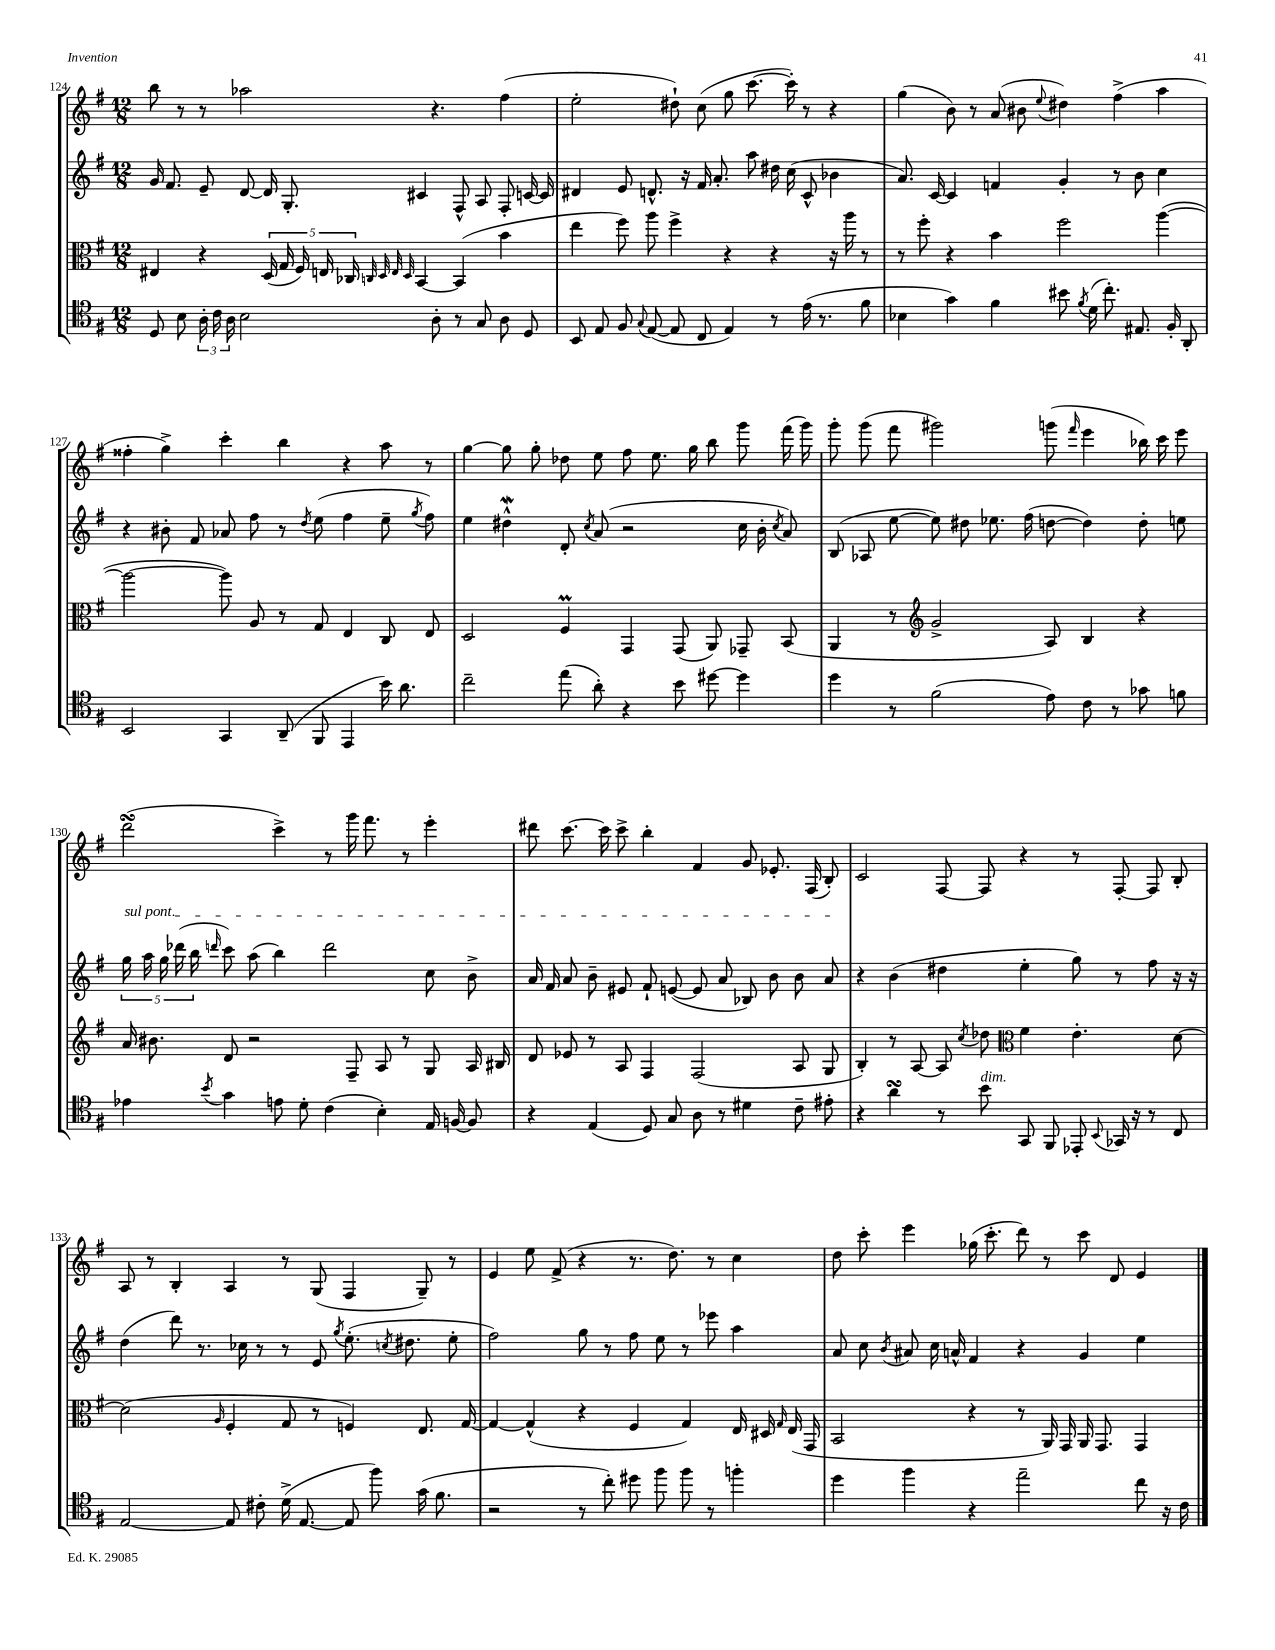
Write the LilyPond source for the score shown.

<<
\new StaffGroup <<
\new Staff = "s0" {
    \clef treble \key g \major \numericTimeSignature \time 12/8
    \autoBeamOff b''8 r8 r8 aes''2 r4. fis''4( |
    e''2-. dis''8-!) c''8( g''8 c'''8.~ c'''16-.) r8 r4 |
    g''4( b'8) r8 a'8( bis'8 \appoggiatura { e''8 } dis''4) fis''4->( a''4 |
    fisis''4-. g''4->) c'''4-. b''4 r4 a''8 r8 |
    g''4~ g''8 g''8-. des''8 e''8 fis''8 e''8. g''16 b''8 g'''8 fis'''16( g'''16) |
    g'''8-. g'''8( fis'''8 gis'''2) g'''8( \grace { fis'''16 } e'''4 bes''16) c'''16 e'''8 |
    d'''2\turn( c'''4->) r8 g'''16 fis'''8. r8 e'''4-. |
    dis'''8 c'''8.~ c'''16 c'''8-> b''4-. fis'4 g'8 ees'8.-. fis16( b8-.) |
    c'2 fis8~ fis8 r4 r8 fis8~-. fis8 b8-. |
    a8 r8 b4-. a4 r8 g8( fis4 g8--) r8 |
    e'4 e''8 fis'8->( r4 r8. d''8.) r8 c''4 |
    d''8 c'''8-. e'''4 ges''16( c'''8.-. d'''8) r8 c'''8 d'8 e'4 \bar "|." |
}
\new Staff = "s1" {
    \clef treble \key g \major \numericTimeSignature \time 12/8
    \autoBeamOff g'16 fis'8. e'8-- d'8~ d'16 g8.-. cis'4 fis8-^ a8 fis8-. c'16~ c'16 |
    dis'4 e'8 d'8.-^ r16 fis'16 a'8.-. a''8 dis''16 c''16( c'8-^ bes'4 |
    a'8.) c'16~ c'4 f'4 g'4-. r8 b'8 c''4 |
    r4 bis'8-. fis'8 aes'8 fis''8 r8 \acciaccatura { d''8 } e''8( fis''4 e''8-- \acciaccatura { g''8 } fis''8) |
    e''4 dis''4-^\mordent d'8-. \acciaccatura { c''8 } a'8( r2 c''16 b'16-. \acciaccatura { c''8 } a'8) |
    b8( aes8 e''8~ e''8) dis''8 ees''8. fis''16( d''8~ d''4) d''8-. e''8 |
    \tuplet 5/4 { \once \override TextSpanner.bound-details.left.text = \markup { \italic "sul pont." } g''16\startTextSpan a''16 g''16 des'''16( b''16 } \grace { d'''16 } c'''8) a''8( b''4) d'''2 c''8 b'8-> |
    a'16 fis'16 a'8 b'8-- eis'8 fis'8-! e'8~( e'8 a'8 bes8) b'8 b'8 a'8\stopTextSpan |
    r4 b'4( dis''4 e''4-. g''8) r8 fis''8 r16 r16 |
    d''4( d'''8) r8. ces''16 r8 r8 e'8 \acciaccatura { g''8 } e''8.-.( \acciaccatura { c''8 } dis''8. e''8-. |
    fis''2) g''8 r8 fis''8 e''8 r8 ees'''8 a''4 |
    a'8 c''8 \acciaccatura { b'8 } ais'8 c''16 a'16-^ fis'4 r4 g'4 e''4 \bar "|." |
}
\new Staff = "s2" {
    \clef alto \key g \major \numericTimeSignature \time 12/8
    \autoBeamOff eis4 r4 \tuplet 5/4 { d16( g16 fis16) e16 ces16 } \grace { c32 d32 e32 d32 } b,4~ b,4( b'4 |
    e''4 fis''8) a''8 fis''4-> r4 r4 r16 a''16 r8 |
    r8 fis''8-. r4 b'4 fis''2 a''4~( |
    a''2~ a''8) a8 r8 g8 e4 c8 e8 |
    d2 fis4\prall g,4 g,8( a,8) ges,8-- b,8( |
    a,4 r8 \clef treble g'2-> a8) b4 r4 |
    a'16 bis'8. d'8 r2 fis8-- a8 r8 g8 a16 bis16 |
    d'8 ees'8 r8 a8 fis4 fis2( a8 g8 |
    b4-.) r8 a8~ a8 \acciaccatura { c''8 } des''8 \clef alto fis'4 e'4.-. d'8~ |
    d'2( \grace { a16 } fis4-. g8 r8 f4) e8. g16~ |
    g4~ g4-^( r4 fis4 g4) e16 dis16 \grace { g16 } e16( g,16 |
    b,2 r4 r8 a,16) g,16 a,16 g,8. g,4 \bar "|." |
}
\new Staff = "s3" {
    \clef tenor \key g \major \numericTimeSignature \time 12/8
    \autoBeamOff d8 b8 \tuplet 3/2 { a16-. c'16 a16 } b2 a8-. r8 g8 a8 d8 |
    b,8 e8 fis8 \appoggiatura { g8 } e8~( e8 c8 e4) r8 e'16( r8. fis'8 |
    bes4 g'4) fis'4 bis'8 \acciaccatura { fis'8 } d'16( c''8.-.) eis8. fis16-. a,8-. |
    b,2 g,4 a,8--( fis,8 e,4 b'16) a'8. |
    c''2-- e''8( a'8-.) r4 b'8 dis''8~ dis''4 |
    d''4 r8 fis'2( e'8) c'8 r8 ges'8 f'8 |
    ees'4 \acciaccatura { b'8 } g'4 e'8 d'8-. c'4( b4-.) e16 f16~ f8 |
    r4 e4( d8) g8 a8 r8 dis'4 c'8-- eis'8-. |
    r4 a'4\turn r8 b'8^\markup { \italic "dim." } g,8 fis,8 ees,8-. \appoggiatura { b,8 } ges,16 r16 r8 c8 |
    e2~ e8 cis'8-. d'16->( e8.~ e8 fis''8) g'16( fis'8. |
    r2 r8 c''8-.) dis''8 fis''8 fis''8 r8 f''4-. |
    d''4 fis''4 r4 e''2-- c''8 r16 c'16 \bar "|." |
}
>>
>>
\layout { \context { \Score currentBarNumber = #124 } }
